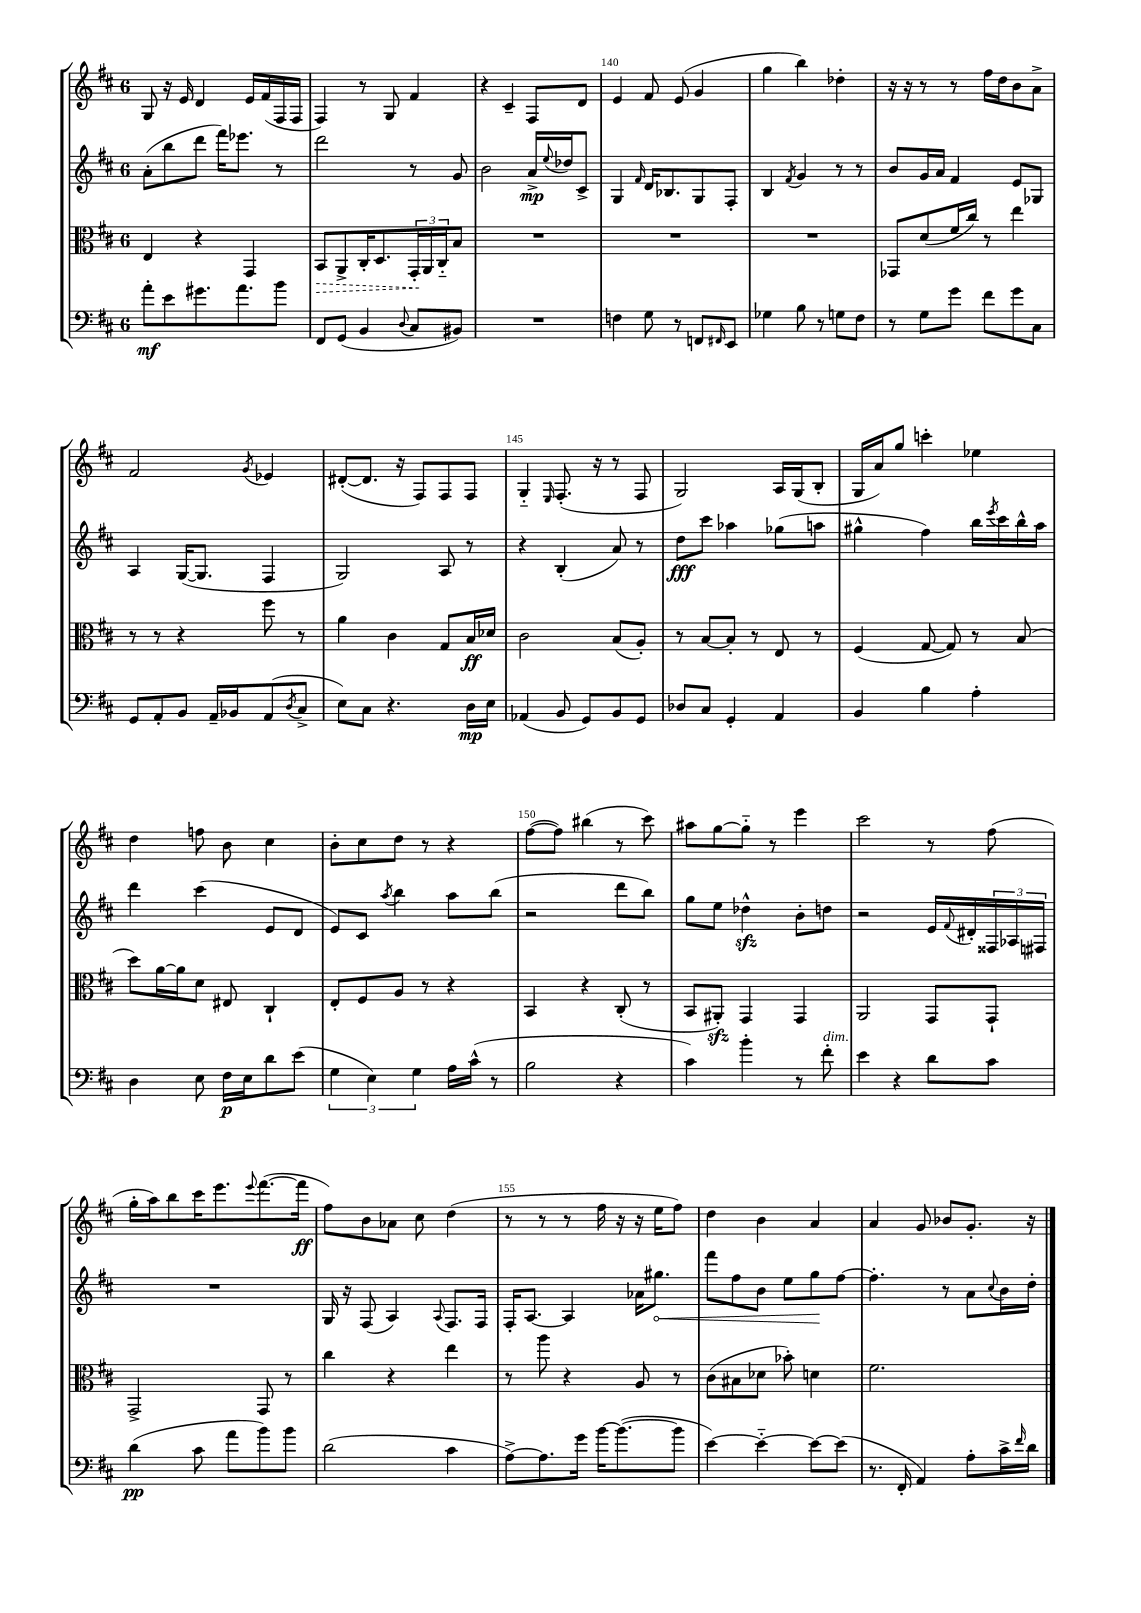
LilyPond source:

<<
\new StaffGroup <<
\new Staff = "s0" {
    \clef treble \key d \major \once \override Staff.TimeSignature.style = #'single-digit \time 6/8
    g8 r16 e'16 d'4 e'16 fis'16( fis16 fis16 |
    fis4) r8 g8 fis'4 |
    r4 cis'4-- fis8 d'8 |
    e'4 fis'8 e'8( g'4 |
    g''4 b''4) des''4-. |
    r16 r16 r8 r8 fis''16 d''16 b'8 a'8-> |
    fis'2 \acciaccatura { g'8 } ees'4 |
    dis'8~-.( dis'8. r16 fis8) fis8 fis8 |
    g4-_ \grace { e16 } fis8.-.( r16 r8 fis8 |
    g2) a16 g16( b8-. |
    g16 a'16) g''8 c'''4-. ees''4 |
    d''4 f''8 b'8 cis''4 |
    b'8-. cis''8 d''8 r8 r4 |
    fis''8~( fis''8) bis''4( r8 cis'''8) |
    ais''8 g''8~ g''8-_ r8 e'''4 |
    cis'''2 r8 fis''8( |
    g''16-. a''16) b''8 cis'''16 e'''8. \appoggiatura { e'''8 } fis'''8.~( fis'''16\ff |
    fis''8) b'8 aes'8 cis''8 d''4( |
    r8 r8 r8 fis''16 r16 r16 e''16 fis''8) |
    d''4 b'4 a'4 |
    a'4 g'8 bes'8 g'8.-. r16 \bar "|." |
}
\new Staff = "s1" {
    \clef treble \key d \major \once \override Staff.TimeSignature.style = #'single-digit \time 6/8
    a'8-.( b''8 d'''8 fis'''16) ees'''8. r8 |
    d'''2 r8 g'8 |
    b'2 a'16->\mp \appoggiatura { e''8 } des''16 cis'8-> |
    g4 \grace { fis'16 } d'16 bes8. g8 fis8-. |
    b4 \acciaccatura { fis'8 } g'4 r8 r8 |
    b'8 g'16 a'16 fis'4 e'8 ges8 |
    a4 g16~( g8. fis4 |
    g2) a8 r8 |
    r4 b4-.( a'8) r8 |
    d''8\fff cis'''8 aes''4 ges''8( a''8 |
    gis''4-^ fis''4) b''16 \acciaccatura { e'''8 } cis'''16 b''16-^ a''16 |
    d'''4 cis'''4( e'8 d'8 |
    e'8) cis'8 \acciaccatura { a''8 } b''4 a''8 b''8( |
    r2 d'''8 b''8) |
    g''8 e''8 des''4-^\sfz b'8-. d''8 |
    r2 e'16 \appoggiatura { fis'8 } dis'16-. \tuplet 3/2 { fisis16 aes16 fis16 } |
    R2. |
    g16 r16 fis8( a4) \appoggiatura { a8 } fis8. fis16 |
    fis16-. a8.~ a4 aes'16 \once \override Hairpin.circled-tip = ##t gis''8.\< |
    fis'''8 fis''8 b'8 e''8 g''8\! fis''8~ |
    fis''4.-. r8 a'8 \appoggiatura { cis''8 } b'16 d''16-. \bar "|." |
}
\new Staff = "s2" {
    \clef alto \key d \major \once \override Staff.TimeSignature.style = #'single-digit \time 6/8
    e4 r4 g,4 |
    \once \override Hairpin.style = #'dashed-line b,8\> a,8-> cis16-. d8. \tuplet 3/2 { g,16-.\! a,16 cis16-_ } b8 |
    R2. |
    R2. |
    R2. |
    ges,8 d'8( fis'16 cis''16) r8 e''4 |
    r8 r8 r4 fis''8 r8 |
    a'4 cis'4 g8 b16\ff des'16 |
    cis'2 b8( a8-.) |
    r8 b8~ b8-. r8 e8 r8 |
    fis4( g8~ g8) r8 b8( |
    d''8) a'16~ a'16 d'8 eis8 cis4-! |
    e8-. fis8 a8 r8 r4 |
    b,4 r4 cis8-.( r8 |
    b,8 ais,8-.\sfz) g,4 g,4 |
    a,2 g,8 g,8-! |
    g,2-> g,8 r8 |
    cis''4 r4 e''4 |
    r8 a''8 r4 a8 r8 |
    cis'8( bis8 des'8 bes'8-.) d'4 |
    fis'2. \bar "|." |
}
\new Staff = "s3" {
    \clef bass \key d \major \once \override Staff.TimeSignature.style = #'single-digit \time 6/8
    a'8-.\mf e'8 gis'8. a'8. b'8 |
    fis,8 g,8( b,4 \appoggiatura { d8 } cis8 bis,8) |
    R2. |
    f4 g8 r8 f,8 \grace { fis,16 } e,8 |
    ges4 b8 r8 g8 fis8 |
    r8 g8 g'8 fis'8 g'8 cis8 |
    g,8 a,8-. b,8 a,16-- bes,16 a,8( \acciaccatura { d8 } cis8-> |
    e8) cis8 r4. d16\mp e16 |
    aes,4( b,8 g,8) b,8 g,8 |
    des8 cis8 g,4-. a,4 |
    b,4 b4 a4-. |
    d4 e8 fis16\p e16 d'8 e'8( |
    \tuplet 3/2 { g4 e4) g4 } a16 cis'16-^( r8 |
    b2 r4 |
    cis'4) b'4-. r8 fis'8-.^\markup { \italic "dim." } |
    e'4 r4 d'8 cis'8 |
    d'4\pp( cis'8 a'8 b'8) b'8 |
    d'2( cis'4 |
    a8~->) a8. g'16 b'16~ b'8.~( b'8 |
    e'4~) e'4~-_ e'8~ e'8( |
    r8. fis,16-. a,4) a8-. cis'16-> \grace { fis'16 } d'16 \bar "|." |
}
>>
>>
\layout { \context { \Score currentBarNumber = #137 \override BarNumber.break-visibility = ##(#f #t #t) barNumberVisibility = #(every-nth-bar-number-visible 5) } }
